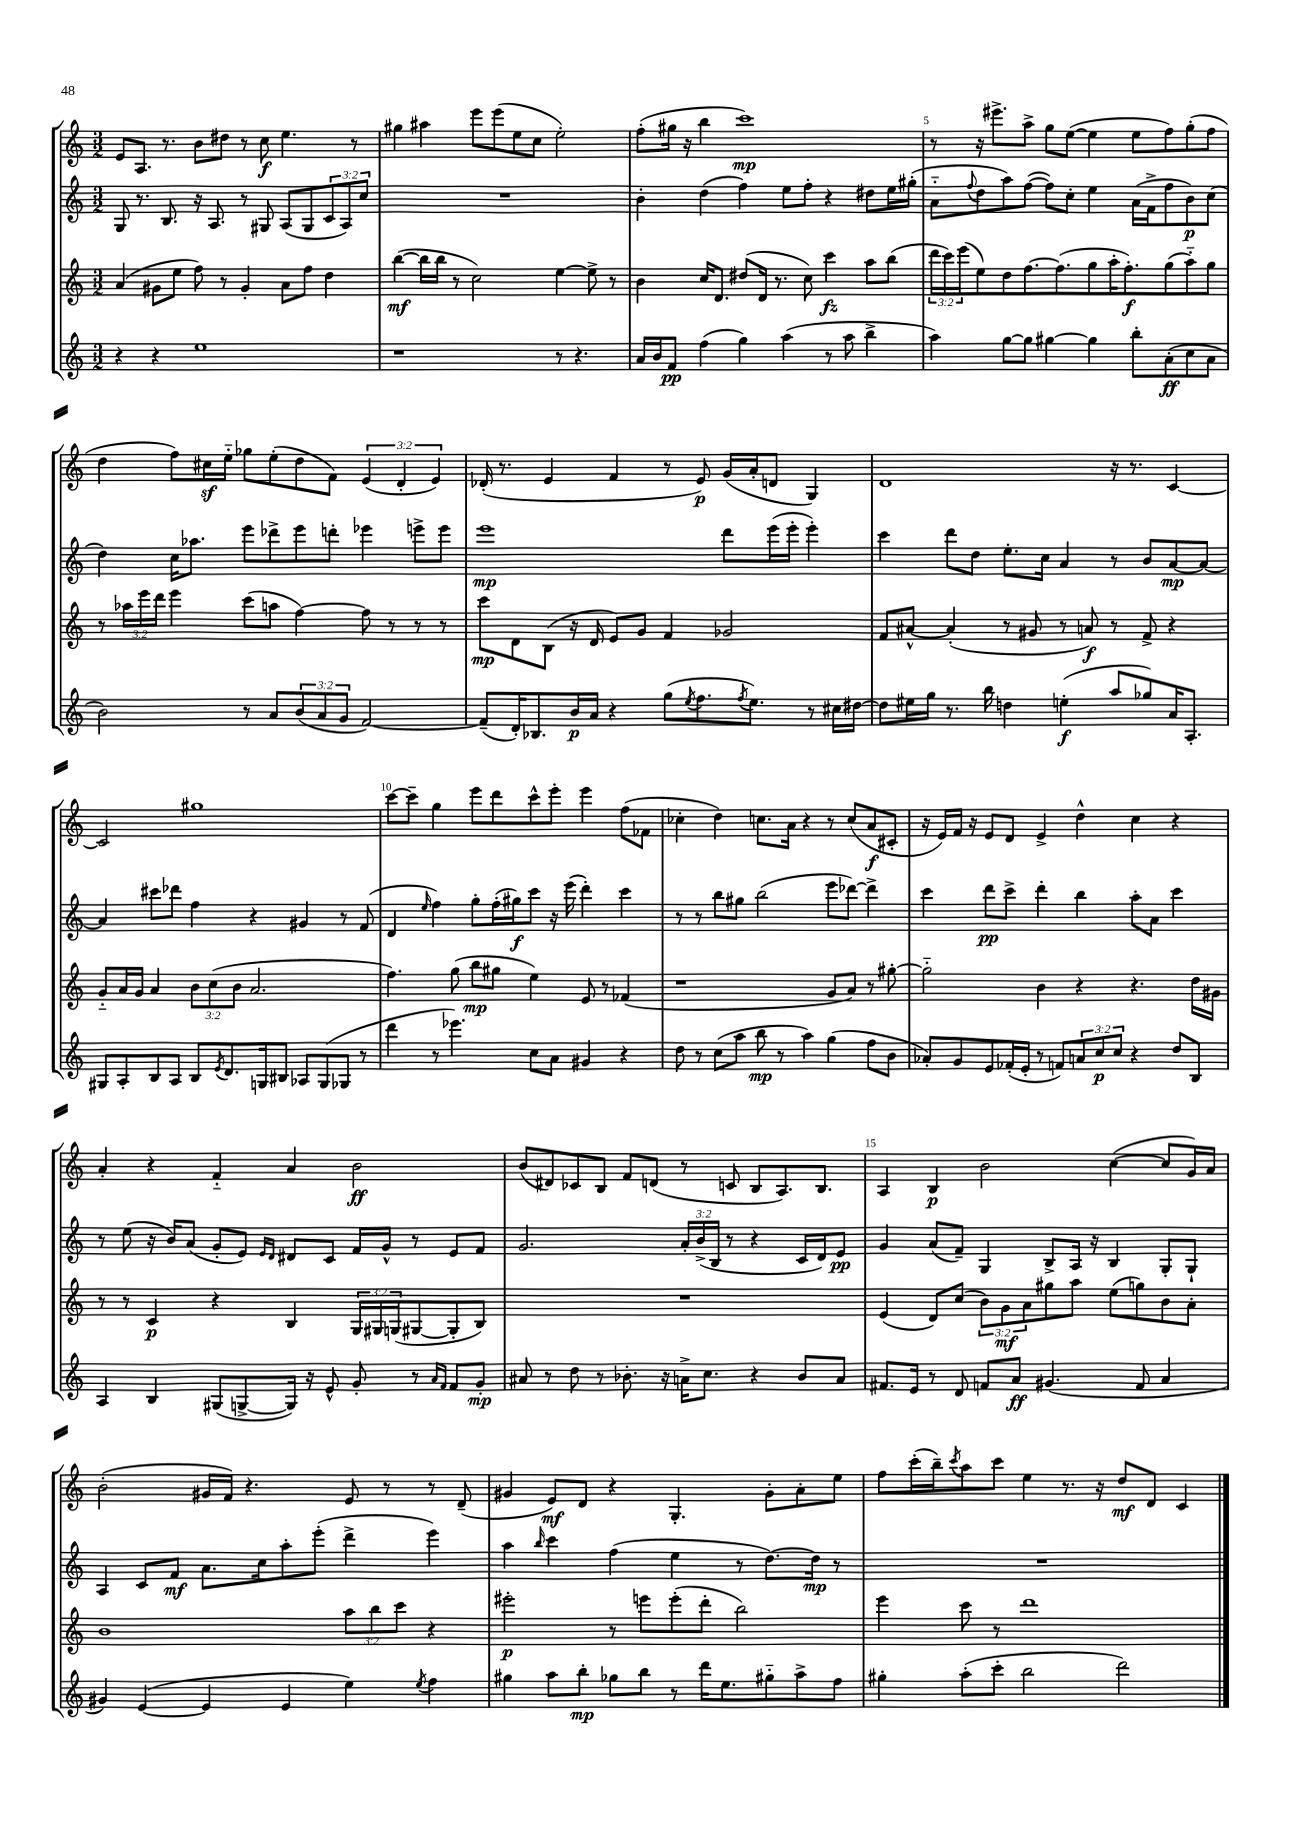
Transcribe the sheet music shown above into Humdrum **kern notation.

**kern	**kern	**kern	**kern
*staff4	*staff3	*staff2	*staff1
*clefG2	*clefG2	*clefG2	*clefG2
*k[]	*k[]	*k[]	*k[]
*M3/2	*M3/2	*M3/2	*M3/2
4r	(4a/	8G/	8e/L
.	.	8.r	8.A/J
4r	8g#\L	.	.
.	.	8.B/	8.r
.	8ee\J	.	.
1ee	8ff\)	16r	8b\L
.	.	8.A/	.
.	8r	.	8dd#\J
.	4g#'/	8r	8r
.	.	8G#/	8cc\
.	8a\L	(8A/L	4.ee\
.	8ff\J	8G#/	.
.	4dd\	12c/	.
.	.	12A/)	.
.	.	.	8r
.	.	12cc/J	.
=	=	=	=
1r	([4bb\	1.r	4gg#\
.	16bb\]LL	.	4aa#\
.	16bb\JJ	.	.
.	8r	.	.
.	2cc\)	.	8eee\L
.	.	.	(8eee\
.	.	.	8ee\
.	.	.	8cc\J
8r	[4ee\	.	2ee'\)
4.r	.	.	.
.	8ee^\]	.	.
.	8r	.	.
=	=	=	=
16a/LL	4b\	4b'\	(8ff'\L
16b/J	.	.	.
8f/J	.	.	16gg#\Jk
.	.	.	16r
(4ff\	16cc/LK	(4dd\	4bb\
.	8.d/J	.	.
4gg\)	(8dd#/L	4ff\)	1ccc)
.	16d/Jk	.	.
.	8.r	.	.
(4aa\	.	8ee\L	.
.	8cc\)	8ff'\J	.
8r	4ccc\	4r	.
8aa\	.	.	.
4bb^\	8aa\L	8dd#\L	.
.	(8bb\J	16ee\L	.
.	.	(16gg#'\JJ	.
=	=	=	=
4aa\)	24ddd\LL	8a'~\L	8r
.	24ccc\)	.	.
.	(24eee\J	.	.
.	.	8qqff/	.
.	8ee\)	8dd\	16r
.	.	.	8.eee#^\L
[8gg\L	8dd\	8aa\)	.
8gg\]J	[8.ff\	([8ff\J	8aa^\J
[4gg#\	.	8ff\]L)	8gg\L
.	(8.ff\]	.	.
.	.	8cc'\J	([8ee\J
4gg#\]	8gg\	4ee\	4ee\]
.	16aa'\K	.	.
.	8.ff'\)	.	.
8bb'\L	.	(16a\LL	8ee\L
.	.	16f^\J	.
(8a'\	(8gg\	8ff\	8ff\)
8cc\	8aa'~\)	8b\)	(8gg'\
8a\J	8gg\J	(8cc\J	8ff\J
=	=	=	=
2b\)	8r	4dd\)	4dd\
.	24aa-\LL	.	.
.	24eee\	.	.
.	24ddd\JJ	.	.
.	4eee\	16cc\LK	8ff\L)
.	.	8.aa-\J	.
.	.	.	16cc#\L
.	.	.	16ee'~\JJ
8r	(8ccc\L	8eee\L	8gg-\L
8a/L	8aa\J	8ddd-^\	(8ee'\
(12b/	[4ff\)	8eee\	8dd\
12a/	.	.	.
.	.	8ddd'\J	8f\J)
12g/J	.	.	.
[2f/)	8ff\]	4eee-\	(6e/
.	8r	.	.
.	.	.	6d'/
.	8r	8eee^\L	.
.	.	.	6e/)
.	8r	8eee\J	.
=	=	=	=
(8f~/]L	8ccc\L	1eee	(16d-'/
.	.	.	8.r
16d'/K)	8d\	.	.
8.B-/	.	.	.
.	(8B\J	.	4e/
16b/L	16r	.	.
16a/JJ	16d/	.	.
4r	8e/L)	.	4f/
.	8g/J	.	.
(8gg\L	4f/	.	8r
8qee/	.	.	.
8.ff\	.	.	8e/)
.	2g-/	8ddd\L	(16g/LL
8qff/	.	.	.
8.ee\J)	.	.	16a'/J
.	.	(16eee\L	8d/J
.	.	16eee'\JJ	.
8r	.	4eee'\)	4G/)
16cc#\LL	.	.	.
[16dd#\JJ	.	.	.
=	=	=	=
8dd#\]L	8f/L	4ccc\	1d
16ee#\L	[8a#^^/J	.	.
16gg\JJ	.	.	.
8.r	(4a#'/]	8ddd\L	.
.	.	8dd\J	.
16bb\	.	.	.
4dd\	8r	8.ee'\L	.
.	8g#/	.	.
.	.	16cc\Jk	.
(4ee'\	8r	4a/	.
.	8a/)	.	.
8aa/L	8r	8r	16r
.	.	.	8.r
8gg-/)	8f^/	8b/L	.
16a/K	4r	[8a/	[4c/
8.A'/J	.	.	.
.	.	8a/_J	.
=	=	=	=
8G#/L	8g'~/L	4a/]	2c/]
8A'/	16a/L	.	.
.	16g/JJ	.	.
8B/	4a/	8ccc#\L	.
8A/J	.	8ddd-\J	.
8B/L	12b\L	4ff\	1gg#
.	(12cc\	.	.
8qe/	.	.	.
8.d/	.	.	.
.	12b\J	.	.
.	2.a/	4r	.
16G/k	.	.	.
8B#/J	.	.	.
8A-/L	.	4g#/	.
(8G/	.	.	.
8G-/J	.	8r	.
8r	.	(8f/	.
=	=	=	=
4ddd\	4.ff\)	4d/	[8ccc\L
.	.	.	8ccc~\]J
.	.	16qqee/	.
8r	.	4ff\)	4gg\
4.eee-\)	(8gg\	.	.
.	8bb\L	8gg'\L	8eee\L
.	8gg#\J	(16ff'\L	8ddd\
.	.	16gg#\J)	.
8cc\L	4ee\)	8ccc\J	8ccc^^\
8a\J	.	16r	8eee'\J
.	.	(16eee\	.
4g#/	8e/	4ddd'\)	4eee\
.	8r	.	.
4r	(4f-/	4ccc\	(8ff\L
.	.	.	8f-\J
=	=	=	=
8dd\	1r	8r	4cc-'\
8r	.	8r	.
(8cc\L	.	8bb\L	4dd\)
8aa\J	.	8gg#\J	.
8bb\	.	(2bb\	8.cc\L
8r	.	.	.
.	.	.	16a\Jk
4aa\)	.	.	4r
(4gg\	8g/L	8eee\L	8r
.	8a/J)	[8ddd-\J)	(8cc/L
8ff\L	8r	4ddd-^\]	8a/
8b\J	[8gg#'\	.	8c#'/J
=	=	=	=
8a-'/L)	2gg#'~\]	4ccc\	16r
.	.	.	16e/LL)
8g/	.	.	16f/JJ
.	.	.	16r
8e/	.	8ddd\L	8e/L
(16f-'/L	.	8ccc^\J	8d/J
16e'/JJ	.	.	.
8r	4b\	4ddd'\	4e^/
8f/L)	.	.	.
12a/	4r	4bb\	4dd^^\
12cc/	.	.	.
12cc/J	.	.	.
4r	4.r	8aa'\L	4cc\
.	.	8a\J	.
8dd/L	.	4ccc\	4r
8B/J	16dd\LL	.	.
.	16g#\JJ	.	.
=	=	=	=
4A/	8r	8r	4a'/
.	8r	(8ee\	.
4B/	4c/	16r	4r
.	.	16b/LK)	.
.	.	(8a/J	.
(8G#/L	4r	8g'/L	4f'~/
[8G^/	.	8e/J)	.
.	.	16qqe/LL	.
.	.	16qqd/JJ	.
16G/]Jk)	4B/	8d#/L	4a/
16r	.	.	.
8e^^/	.	8c/J	.
8g'/	24G/LL	16f/LL	2b\
.	24G#/	.	.
.	.	16g^^/JJ	.
.	(24G/J	.	.
8r	[8G#/	8r	.
16qqa/LL	.	.	.
16qqf/JJ	.	.	.
8f/L	8G#'/]	8e/L	.
8g'/J	8B/J)	8f/J	.
=	=	=	=
8a#/	1.r	2.g/	(8b/L
8r	.	.	8d#/)
8dd\	.	.	8c-/
8r	.	.	8B/J
8.b-'\	.	.	8f/L
.	.	.	(8d/J
16r	.	.	.
16a^\LK	.	24a'/LL	8r
.	.	(24b^/	.
8.cc\J	.	.	.
.	.	24B/JJ	.
.	.	8r	8c/
4r	.	4r	8B/L
.	.	.	8.A/)
8b-/L	.	16c/LL	.
.	.	16d/J)	8.B/J
8a/J	.	8e/J	.
=	=	=	=
8.f#/L	(4e/	4g/	4A/
16e/Jk	.	.	.
8r	8d/L)	(8a/L	4B/
8d/	(8cc/J	8f~/J)	.
8f/L	12b\L)	4G/	2b\
.	12g\	.	.
8a/J	.	.	.
.	12a\	.	.
(4.g#/	8gg#\	8B^/L	.
.	8aa\J	16A/Jk	.
.	.	16r	.
.	(8ee\L	4B/	([4cc\
8f/	8gg\)	.	.
4a/	8b\	8G'/L	8cc/]L
.	8a'\J	8G`/J	16g/L)
.	.	.	16a/JJ
=	=	=	=
4g#/)	1b	4A/	(2b'\
([4e/	.	8c/L	.
.	.	8f/J	.
4e/]	.	8.a\L	16g#/LL
.	.	.	16f/JJ)
.	.	.	4.r
.	.	16cc\k	.
4e/	.	8aa'\	.
.	.	(8eee'\J	.
4ee\)	12aa\L	4ddd^\	8e/
.	12bb\	.	.
.	.	.	8r
.	12ccc\J	.	.
8qee/	.	.	.
4ff\	4r	4eee\)	8r
.	.	.	(8d~/
=	=	=	=
4gg#\	2eee#'\	4aa\	4g#/
.	.	16qqbb/	.
8aa\L	.	4ccc\	8e/L)
8bb'\J	.	.	8d/J
8gg-\L	8r	(4ff\	4r
8bb\J	8eee\L	.	.
8r	(8eee'\	4ee\	4.G'/
16ddd\LK	8ddd'\J	.	.
8.ee\	.	.	.
.	2bb\)	8r	.
8gg#'~\	.	[8.dd\L)	8g#'\L
8aa^\	.	.	8a'\
.	.	16dd\]Jk	.
8ff\J	.	8r	8ee\J
=	=	=	=
4gg#'\	4eee\	1.r	8ff\L
.	.	.	(16ccc'\L
.	.	.	16bb~\J)
.	.	.	8qccc/
(8aa'\L	8ccc\	.	8aa\
8ccc'\J	8r	.	8ccc\J
2bb\	1ddd	.	4ee\
.	.	.	8.r
.	.	.	16r
2ddd\)	.	.	8dd/L
.	.	.	8d/J
.	.	.	4c/
==	==	==	==
*-	*-	*-	*-
